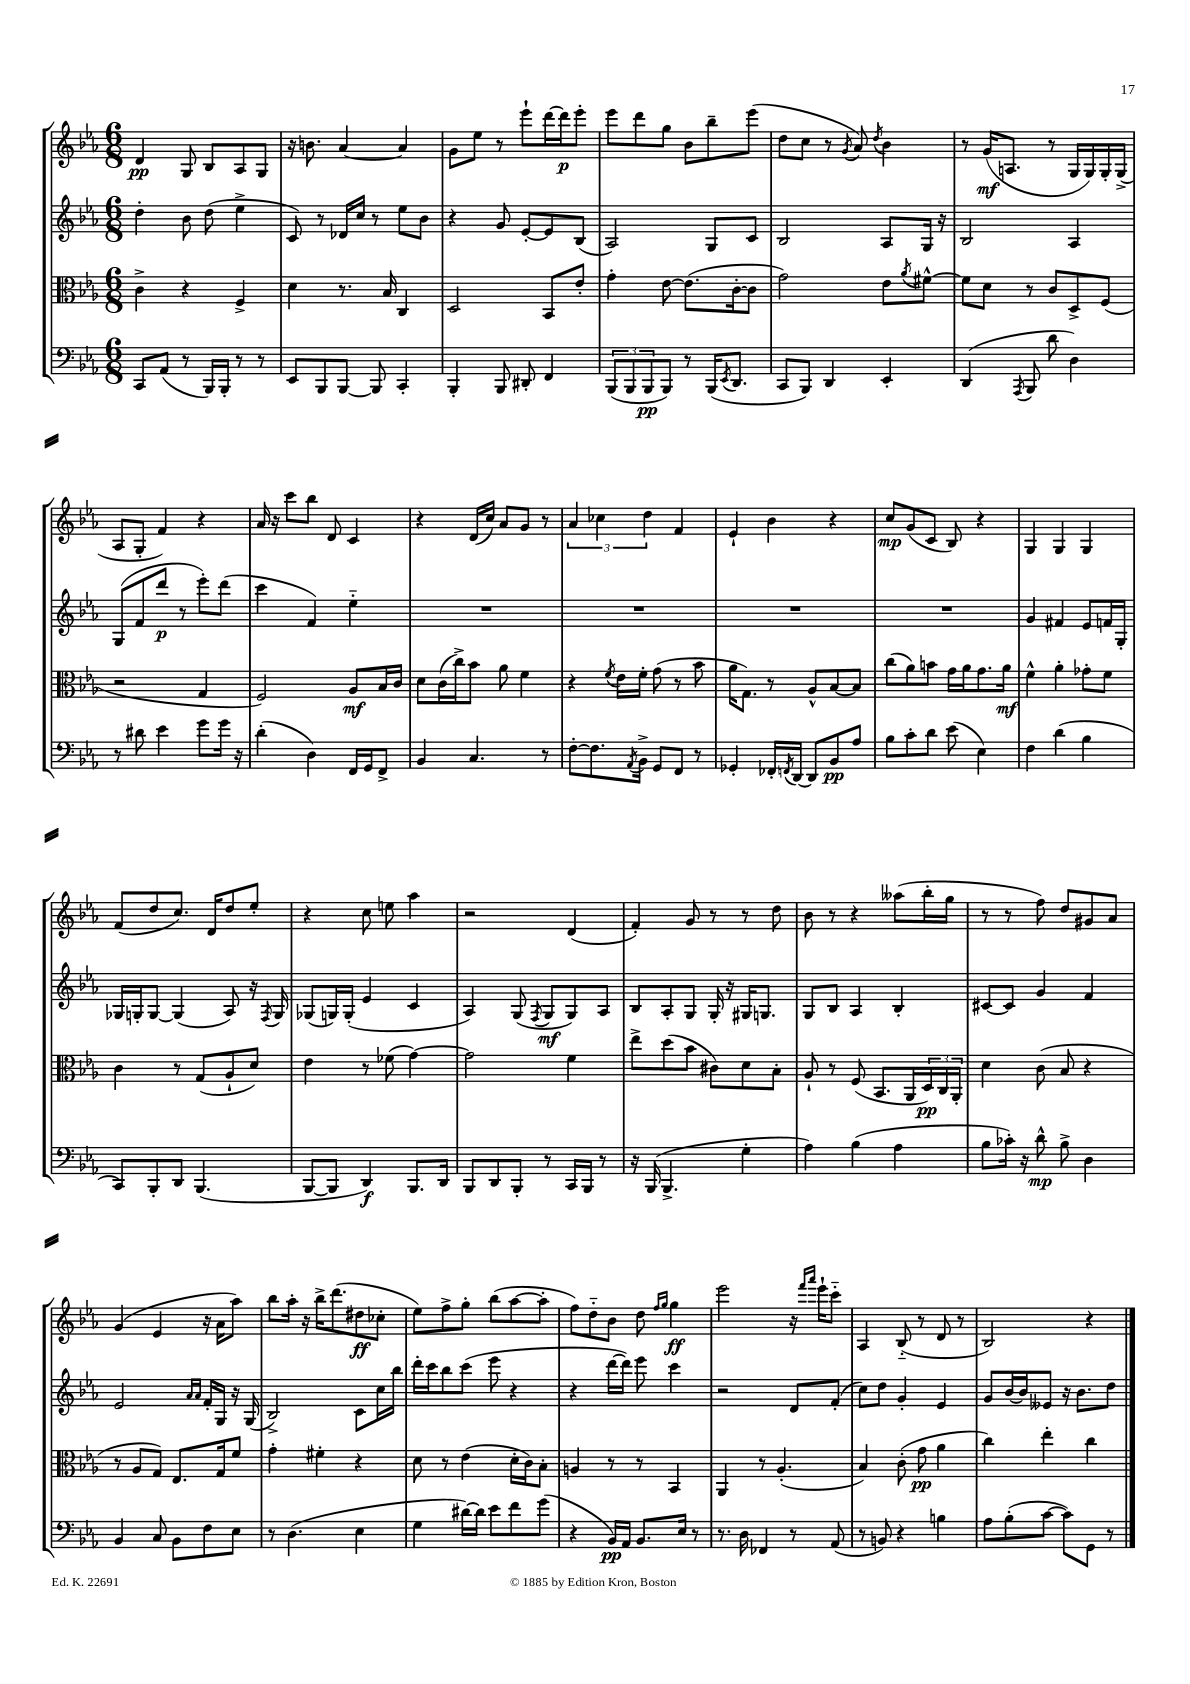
<<
\new StaffGroup <<
\new Staff = "s0" {
    \clef treble \key ees \major \numericTimeSignature \time 6/8
    d'4\pp g8 bes8 aes8 g8 |
    r16 b'8. aes'4~ aes'4 |
    g'8 ees''8 r8 ees'''8-! d'''16~ d'''16\p ees'''8-. |
    ees'''8 d'''8 g''8 bes'8 bes''8-- ees'''8( |
    d''8 c''8 r8 \acciaccatura { g'8 } aes'8) \acciaccatura { d''8 } bes'4 |
    r8 g'16\mf( a8. r8 g16 g16) g16-. g16->( |
    aes8 g8-. f'4) r4 |
    aes'16 r16 c'''8 bes''8 d'8 c'4 |
    r4 d'16( c''16) aes'8 g'8 r8 |
    \tuplet 3/2 { aes'4 ces''4 d''4 } f'4 |
    ees'4-! bes'4 r4 |
    c''8\mp g'8( c'8 bes8) r4 |
    g4 g4 g4 |
    f'8( d''8 c''8.) d'16 d''8 ees''8-. |
    r4 c''8 e''8 aes''4 |
    r2 d'4( |
    f'4-.) g'8 r8 r8 d''8 |
    bes'8 r8 r4 aeses''8( bes''16-. g''16 |
    r8 r8 f''8) d''8 gis'8 aes'8 |
    g'4( ees'4 r16 aes'16 aes''8) |
    bes''8 aes''16-. r16 bes''16-> d'''8.( dis''8\ff ces''8-. |
    ees''8) f''8-> g''8-. bes''8( aes''8~ aes''8-. |
    f''8) d''8-_ bes'8 d''8 \grace { f''16 g''16 } g''4\ff |
    ees'''2 r16 \grace { f'''16 aes'''16 } ees'''16-! c'''8-_ |
    aes4 bes8-_( r8 d'8 r8 |
    bes2) r4 \bar "|." |
}
\new Staff = "s1" {
    \clef treble \key ees \major \numericTimeSignature \time 6/8
    d''4-. bes'8 d''8( ees''4-> |
    c'8) r8 des'16 c''16 r8 ees''8 bes'8 |
    r4 g'8 ees'8~-. ees'8 bes8( |
    aes2) g8 c'8 |
    bes2 aes8 g16 r16 |
    bes2 aes4 |
    g8( f'8 d'''8\p r8 ees'''8-.) d'''8( |
    c'''4 f'4) ees''4-_ |
    R2. |
    R2. |
    R2. |
    R2. |
    g'4 fis'4 ees'8 f'16 g16-. |
    ges16 g16-. g8~ g4( aes8) r16 \acciaccatura { f8 } g16 |
    ges8( g16) g16-.( ees'4 c'4 |
    aes4) g8( \acciaccatura { f8 } g8\mf g8) aes8 |
    bes8 aes8-. g8 g16-. r16 gis16 g8. |
    g8 bes8 aes4 bes4-. |
    cis'8~ cis'8 g'4 f'4 |
    ees'2 \grace { aes'16 aes'16 } f'16-. g16 r16 g16( |
    bes2->) c'8 c''16 bes''16 |
    d'''16-. c'''16 bes''8 c'''8( ees'''8 r4 |
    r4 d'''16~ d'''16) ees'''8 c'''4 |
    r2 d'8 f'8-.( |
    c''8) d''8 g'4-. ees'4 |
    g'8 bes'16~ bes'16 eeses'8 r16 bes'8. d''8 \bar "|." |
}
\new Staff = "s2" {
    \clef alto \key ees \major \numericTimeSignature \time 6/8
    c'4-> r4 f4-> |
    d'4 r8. bes16 c4 |
    d2 bes,8 ees'8-. |
    g'4-. ees'8~ ees'8.( c'16~-. c'8 |
    g'2) ees'8 \acciaccatura { aes'8 } fis'8~-^ |
    fis'8 d'8 r8 c'8 d8-> f8( |
    r2 g4 |
    f2) aes8\mf bes16 c'16 |
    d'8 c'16( c''16->) bes'8 aes'8 f'4 |
    r4 \acciaccatura { f'8 } ees'16 f'16-. g'8( r8 bes'8 |
    aes'16 g8.) r8 aes8-^ bes8~ bes8 |
    c''8( aes'8) b'8 g'16 aes'16 g'8. aes'16\mf |
    f'4-^ aes'4-. ges'8-. f'8 |
    c'4 r8 g8( aes8-! d'8) |
    ees'4 r8 fes'8( g'4~) |
    g'2 f'4 |
    ees''8-> d''8( bes'8 cis'8) d'8 bes8-. |
    aes8-! r8 f8( bes,8. aes,16 \tuplet 3/2 { d16\pp) c16 aes,16-. } |
    d'4 c'8( bes8 r4 |
    r8 aes8 g8) ees8. g16 f'8 |
    g'4-. fis'4-. r4 |
    d'8 r8 ees'4( d'16-. c'16) bes8-. |
    a4 r8 r8 bes,4 |
    aes,4 r8 aes4.-.( |
    bes4) c'8-.( g'8\pp aes'4 |
    c''4) ees''4-. c''4 \bar "|." |
}
\new Staff = "s3" {
    \clef bass \key ees \major \numericTimeSignature \time 6/8
    c,8 aes,8( r8 bes,,16) bes,,16-. r8 r8 |
    ees,8 bes,,8 bes,,8~ bes,,8 c,4-. |
    bes,,4-. bes,,8 dis,8-. f,4 |
    \tuplet 3/2 { bes,,8( bes,,8 bes,,8\pp } bes,,8) r8 bes,,16( \acciaccatura { ees,8 } d,8. |
    c,8 bes,,8) d,4 ees,4-. |
    d,4( \acciaccatura { aes,,8 } bes,,8 d'8 d4) |
    r8 dis'8 ees'4 g'8 g'16 r16 |
    d'4-.( d4) f,16 g,16 f,8-> |
    bes,4 c4. r8 |
    f8~-. f8. \acciaccatura { aes,8 } bes,16-> g,8 f,8 r8 |
    ges,4-. fes,16-. \acciaccatura { f,8 } d,16~ d,8 bes,8\pp aes8 |
    bes8 c'8-. d'8 ees'8( ees4) |
    f4 d'4( bes4 |
    c,8) bes,,8-. d,8 bes,,4.( |
    bes,,8~ bes,,8 d,4\f) bes,,8. d,16 |
    bes,,8 d,8 bes,,8-. r8 c,16 bes,,16 r8 |
    r16 bes,,16( bes,,4.-> g4-. |
    aes4) bes4( aes4 |
    bes8 ces'16-.) r16 d'8-^\mp bes8-> d4 |
    bes,4 c8 bes,8 f8 ees8 |
    r8 d4.( ees4 |
    g4 dis'16~) dis'16 ees'8 f'8 g'8( |
    r4 bes,16\pp) aes,16 bes,8. ees16 r8 |
    r8. d16 fes,4 r8 aes,8( |
    r8 b,8) r4 b4 |
    aes8 bes8-.( c'8~ c'8) g,8 r8 \bar "|." |
}
>>
>>
\layout { \context { \Score \remove "Bar_number_engraver" } }
